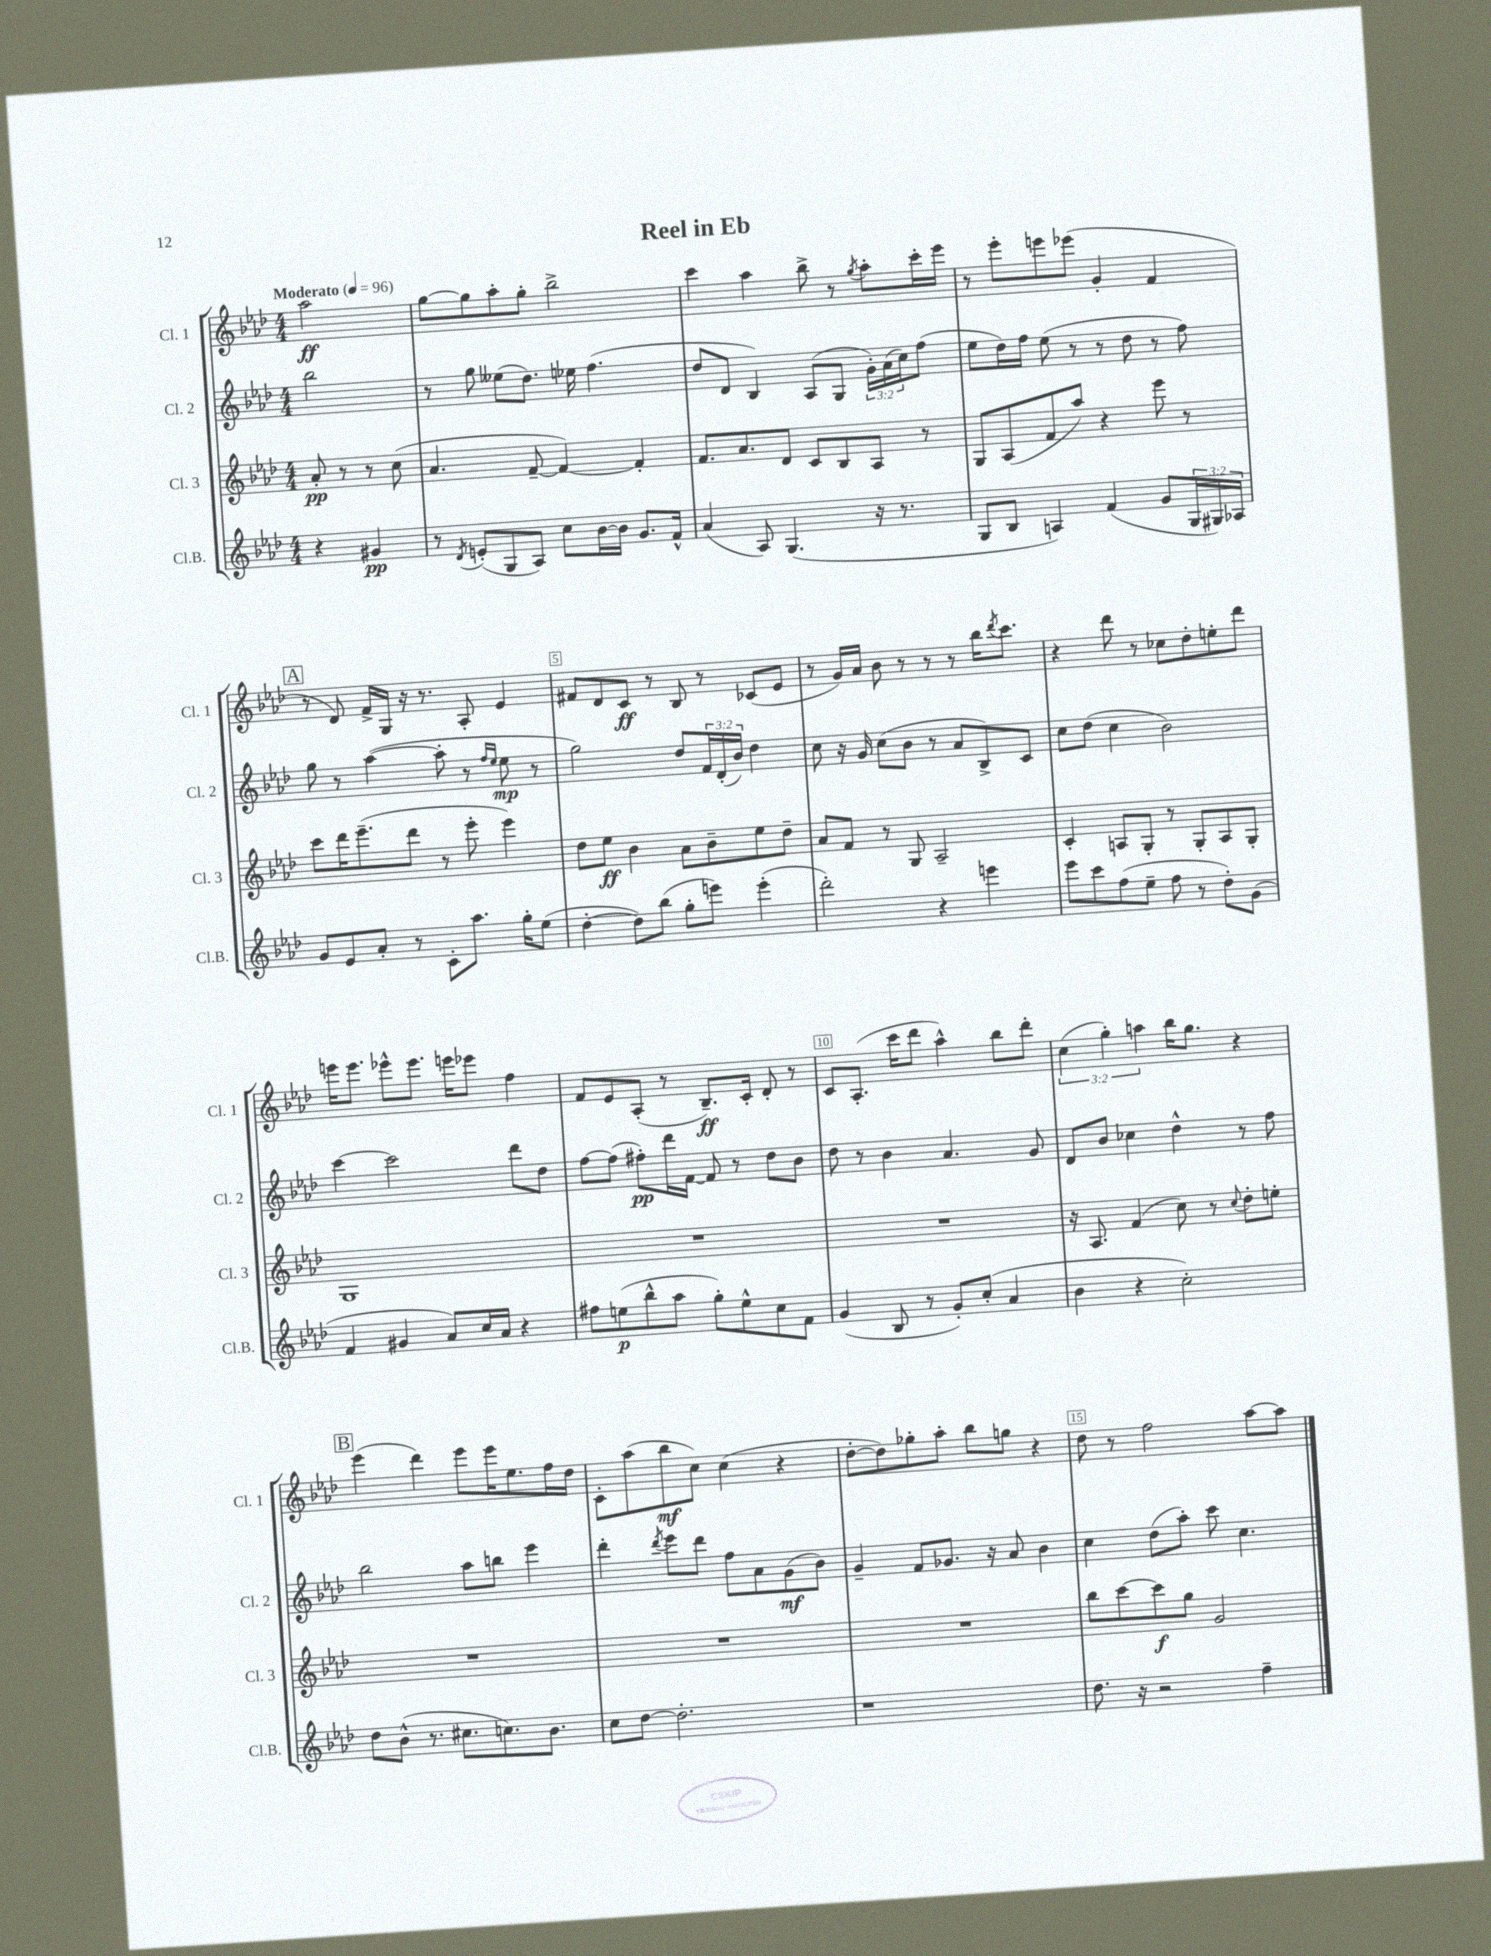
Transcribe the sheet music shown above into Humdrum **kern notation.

**kern	**dynam	**kern	**dynam	**kern	**dynam	**kern	**dynam
*part4	*part4	*part3	*part3	*part2	*part2	*part1	*part1
*staff4	*staff4	*staff3	*staff3	*staff2	*staff2	*staff1	*staff1
*I"Cl.B.	*	*I"Cl. 3	*	*I"Cl. 2	*	*I"Cl. 1	*
*I'Cl.B.	*	*I'Cl. 3	*	*I'Cl. 2	*	*I'Cl. 1	*
*clefG2	*	*clefG2	*	*clefG2	*	*clefG2	*
*k[b-e-a-d-]	*	*k[b-e-a-d-]	*	*k[b-e-a-d-]	*	*k[b-e-a-d-]	*
*M4/4	*	*M4/4	*	*M4/4	*	*M4/4	*
*MM96	*	*MM96	*	*MM96	*	*MM96	*
=	=	=	=	=	=	=	=
!	!	!	!	!	!	!LO:TX:a:B:t=Moderato	!
4r	.	8a-'/	pp	2bb-\	.	2aa-\	ff
.	.	8r	.	.	.	.	.
4g#X/	pp	8r	.	.	.	.	.
.	.	(8cc\	.	.	.	.	.
=1	=1	=1	=1	=1	=1	=1	=1
8r	.	4.a-/	.	8r	.	[8gg\L	.
8qd-/	.	.	.	.	.	.	.
(8en'/L	.	.	.	8gg\	.	8gg\]	.
8G/	.	.	.	(8ee--X\L	.	8aa-'\	.
8A-/J)	.	[8f~/	.	8.dd-\J)	.	8gg'\J	.
8cc\L	.	4f/_)	.	.	.	2bb-^\	.
.	.	.	.	16ee-X\	.	.	.
[16b-\L	.	.	.	(4.ff\	.	.	.
16b-\JJ]	.	.	.	.	.	.	.
8.g/L	.	4f'/]	.	.	.	.	.
16f^^/Jk	.	.	.	.	.	.	.
=2	=2	=2	=2	=2	=2	=2	=2
(4a-/	.	8.f/L	.	8dd-/L	.	4ccc\	.
.	.	.	.	8d-/J	.	.	.
.	.	8.a-/	.	.	.	.	.
8A-/)	.	.	.	4B-/)	.	4aa-\	.
(4.G/	.	8d-/J	.	.	.	.	.
.	.	8c/L	.	(8A-/L	.	8bb-^\	.
.	.	8B-/	.	8G/J	.	8r	.
.	.	.	.	.	.	8qgg/	.
16r	.	8A-/J	.	24g'\LL)	.	8aa-'\L	.
.	.	.	.	(24a-\	.	.	.
8.r	.	.	.	.	.	.	.
.	.	.	.	24cc\J)	.	.	.
.	.	8r	.	(8ff\J	.	16ccc'\L	.
.	.	.	.	.	.	16eee-\JJ	.
=3	=3	=3	=3	=3	=3	=3	=3
8G/L	.	8G/L	.	8ee-\L	.	8r	.
8B-/J	.	(8A-/	.	16dd-\L)	.	8eee-'\L	.
.	.	.	.	16ff\JJ	.	.	.
4An/)	.	8f/	.	(8ee-\	.	8eeen\	.
.	.	8aa-/J)	.	8r	.	(8eee-X\J	.
(4f/	.	4r	.	8r	.	4g'/	.
.	.	.	.	8dd-\	.	.	.
8g/L	.	8eee-\	.	8r	.	4f/	.
24G/L	.	8r	.	8ff\)	.	.	.
24G#X/)	.	.	.	.	.	.	.
24A-X/JJ	.	.	.	.	.	.	.
!!LO:LB:g=z
!!LO:REH:place=s1:t=A
=4	=4	=4	=4	=4	=4	=4	=4
8g/L	.	8ccc\L	.	8gg\	.	8r	.
8e-/	.	16ddd-\K	.	8r	.	8d-/)	.
.	.	(8.eee-~\	.	.	.	.	.
8a-'/J	.	.	.	([4aa-\	.	16f^/LL	.
.	.	.	.	.	.	16G/JJ	.
8r	.	8ddd-\J	.	.	.	16r	.
.	.	.	.	.	.	8.r	.
8c'\L	.	8r	.	8aa-'\]	.	.	.
8.aa-\J	.	8eee-'\	.	8r	.	8A-'/	.
.	.	.	.	16qqff/LL	.	.	.
.	.	.	.	16qqee-/JJ	.	.	.
.	.	4eee-\)	.	8ee-\	mp	4e-/	.
16gg'\KL	.	.	.	.	.	.	.
(8ee-\J	.	.	.	8r	.	.	.
=5	=5	=5	=5	=5	=5	=5	=5
[4dd-'\	.	8dd-\L	.	2gg\)	.	8f#X/L	.
.	.	8ee-\J	ff	.	.	8d-/	.
8dd-\L])	.	4b-\	.	.	.	8c/J	ff
(8bb-\J	.	.	.	.	.	8r	.
8gg'\L	.	8a-\L	.	8dd-/L	.	8B-/	.
8eeen\J)	.	8b-~\	.	24f/L	.	8r	.
.	.	.	.	(24d-'/	.	.	.
.	.	.	.	24b-/JJ)	.	.	.
(4eee'\	.	8ee-\	.	4dd-\	.	(8c-X/L	.
.	.	8dd-~\J	.	.	.	8e-/J	.
=6	=6	=6	=6	=6	=6	=6	=6
2ddd-'\)	.	8a-/L	.	8cc\	.	8r	.
.	.	8f/J	.	16r	.	16g/LL)	.
.	.	.	.	16g/	.	16a-/JJ	.
.	.	8r	.	(8cc\L	.	8b-\	.
.	.	8G/	.	8b-\J	.	8r	.
4r	.	2A-~/	.	8r	.	8r	.
.	.	.	.	8a-/L	.	8r	.
4eeen\	.	.	.	8B-^/)	.	16bb-\KL	.
.	.	.	.	.	.	8qddd-/	.
.	.	.	.	.	.	8.ccc\J	.
.	.	.	.	8c/J	.	.	.
=7	=7	=7	=7	=7	=7	=7	=7
8eee-\L	.	4c'/	.	8cc\L	.	4r	.
8ccc\	.	.	.	(8dd-\J	.	.	.
(8ff\	.	8An/L	.	4cc\	.	8ddd-\	.
8ee-~\J	.	8G'/J	.	.	.	8r	.
8ff\	.	8r	.	2b-\)	.	8cc-X\L	.
8r	.	8G'/L	.	.	.	8dd-'\	.
8dd-'\L)	.	8A/	.	.	.	8een'\	.
(8g\J	.	8G'/J	.	.	.	8ddd-\J	.
!!LO:LB:g=z
=8	=8	=8	=8	=8	=8	=8	=8
4f/	.	1G	.	[4ccc\	.	16eeen\KL	.
.	.	.	.	.	.	8.eee\J	.
4g#X/	.	.	.	2ccc\]	.	8eee-X^^\L	.
.	.	.	.	.	.	8.eee-\J	.
8a-/L)	.	.	.	.	.	.	.
.	.	.	.	.	.	16eeen\KL	.
16cc/L	.	.	.	.	.	8eee-X\J	.
16a-/JJ	.	.	.	.	.	.	.
4r	.	.	.	8ddd-\L	.	4ff\	.
.	.	.	.	8dd-\J	.	.	.
=9	=9	=9	=9	=9	=9	=9	=9
8ff#X\L	.	1r	.	[8ff\L	.	8f/L	.
(8een\	p	.	.	(8ff\J]	.	8e-/	.
8bb-^^\	.	.	.	8ff#X'\L)	pp	(8A-'/J	.
8aa-\J	.	.	.	16ddd-\L	.	8r	.
.	.	.	.	[16f\JJ	.	.	.
8gg'\L)	.	.	.	8f/]	.	8.B-~/L)	ff
8ee^^\	.	.	.	8r	.	.	.
.	.	.	.	.	.	16c'/Jk	.
8cc\	.	.	.	8dd-\L	.	8d-'/	.
8f\J	.	.	.	8b-\J	.	8r	.
=10	=10	=10	=10	=10	=10	=10	=10
(4g/	.	1r	.	8dd-\	.	8c/L	.
.	.	.	.	8r	.	(8.A-'/J	.
8B-/	.	.	.	4b-\	.	.	.
.	.	.	.	.	.	16ccc\KL	.
8r	.	.	.	.	.	8ddd-\J	.
8g'/L)	.	.	.	4.a-/	.	4aa-^^\)	.
(8cc'/J	.	.	.	.	.	.	.
4a-/	.	.	.	.	.	8bb-\L	.
.	.	.	.	8g/	.	8ddd-'\J	.
=11	=11	=11	=11	=11	=11	=11	=11
4b-\	.	16r	.	8d-/L	.	(6cc\	.
.	.	8.A-/	.	.	.	.	.
.	.	.	.	8b-/J	.	.	.
.	.	.	.	.	.	6gg'\)	.
4r	.	(4f/	.	4cc-X\	.	.	.
.	.	.	.	.	.	6aan\	.
2cc'\)	.	8cc\)	.	4dd-^^\	.	16bb-\KL	.
.	.	.	.	.	.	8.gg\J	.
.	.	8r	.	.	.	.	.
.	.	8qqcc/	.	.	.	.	.
.	.	8dd-'\L	.	8r	.	4r	.
.	.	8een'\J	.	8ff\	.	.	.
!!LO:LB:g=z
!!LO:REH:place=s1:t=B
=12	=12	=12	=12	=12	=12	=12	=12
8dd-\L	.	1r	.	2bb-\	.	(4eee-\	.
(8b-^^\J	.	.	.	.	.	.	.
8.r	.	.	.	.	.	4ddd-\)	.
8.cc#X\L	.	.	.	.	.	.	.
.	.	.	.	8aa-\L	.	8eee-\L	.
8.ccn\)	.	.	.	8bbn\J	.	16eee-\K	.
.	.	.	.	.	.	8.ee-\	.
.	.	.	.	4eee-\	.	.	.
8.b-\J	.	.	.	.	.	.	.
.	.	.	.	.	.	16ff\L	.
.	.	.	.	.	.	16dd-\JJ	.
=13	=13	=13	=13	=13	=13	=13	=13
8cc\L	.	1r	.	4ddd-'\	.	8c'\L	.
[8dd-\J	.	.	.	.	.	(8aa-\	.
.	.	.	.	8qddd-/	.	.	.
2.dd-'\]	.	.	.	8eee-\L	.	8bb-\	mf
.	.	.	.	8ddd-\J	.	8cc\J)	.
.	.	.	.	8ff\L	.	(4cc\	.
.	.	.	.	8a-\	.	.	.
.	.	.	.	(8g\	mf	4r	.
.	.	.	.	8b-\J)	.	.	.
=14	=14	=14	=14	=14	=14	=14	=14
1r	.	1r	.	4g~/	.	[8dd-'\L	.
.	.	.	.	.	.	8dd-\])	.
.	.	.	.	8f/L	.	8gg-X'\	.
.	.	.	.	8.g-X/J	.	8aa-'\J	.
.	.	.	.	.	.	8bb-\L	.
.	.	.	.	16r	.	.	.
.	.	.	.	8a-/	.	8ggn\J	.
.	.	.	.	4b-\	.	4r	.
=15	=15	=15	=15	=15	=15	=15	=15
8.dd-\	.	8bb-\L	.	4cc\	.	8dd-\	.
.	.	[8ccc\	.	.	.	8r	.
16r	.	.	.	.	.	.	.
2r	.	8ccc\]	f	(8dd-\L	.	2ff\	.
.	.	8gg\J	.	8aa-'\J)	.	.	.
.	.	2g/	.	8ccc\	.	.	.
.	.	.	.	4.cc\	.	.	.
4ff~\	.	.	.	.	.	[8aa-\L	.
.	.	.	.	.	.	8aa-\J]	.
==	==	==	==	==	==	==	==
*-	*-	*-	*-	*-	*-	*-	*-
